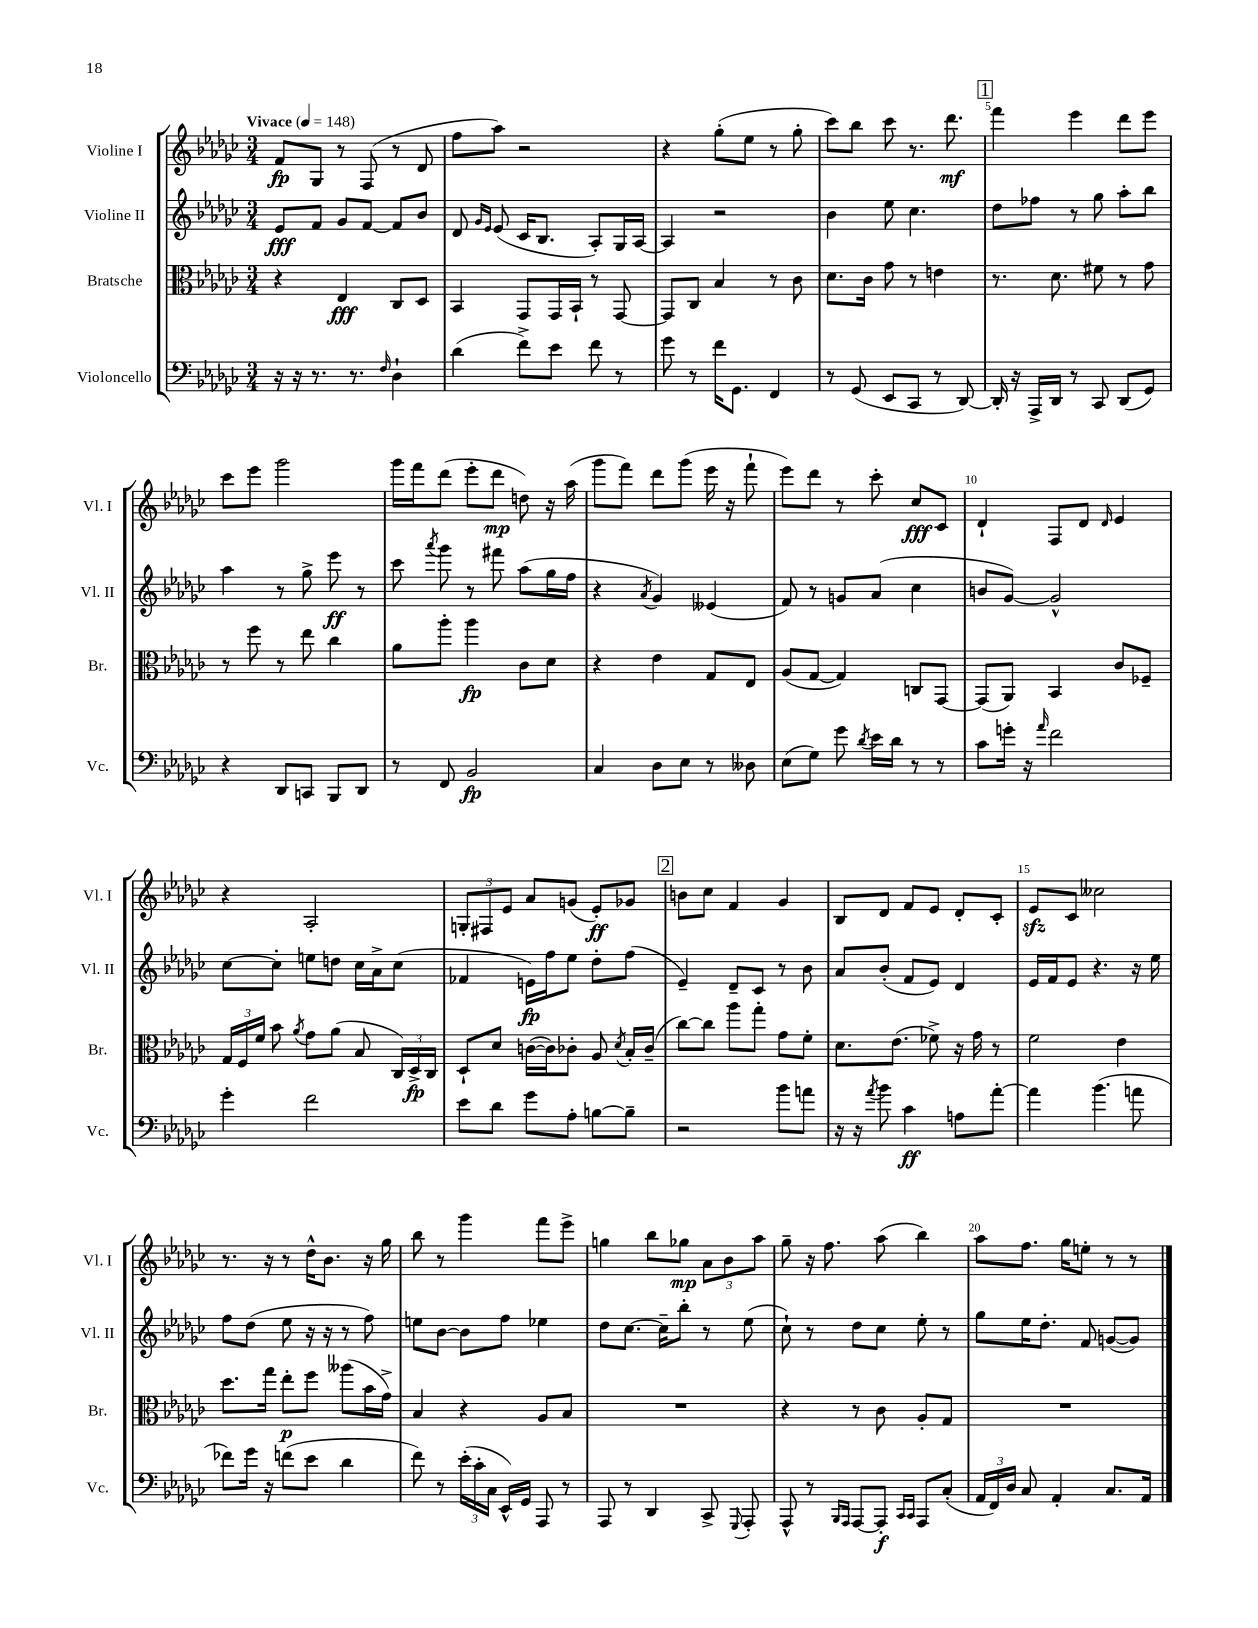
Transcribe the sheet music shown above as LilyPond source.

<<
\new StaffGroup <<
\new Staff = "s0" \with { instrumentName = "Violine I" shortInstrumentName = "Vl. I" } {
    \clef treble \key ges \major \numericTimeSignature \time 3/4 \tempo "Vivace" 4 = 148
    \autoBeamOff f'8[\fp ges8] r8 f8( r8 des'8 |
    f''8[ aes''8]) r2 |
    r4 ges''8[-.( ees''8] r8 ges''8-. |
    ces'''8[) bes''8] ces'''8 r8. des'''8.\mf |
    \mark \markup { \box "1" } f'''4 ees'''4 des'''8[ ees'''8] |
    ces'''8[ ees'''8] ges'''2 |
    ges'''16[ f'''16 des'''8]( ees'''8[-. des'''8]\mp d''8) r16 aes''16( |
    ges'''8[ f'''8]) des'''8[ ges'''8]( ees'''16 r16 f'''8-! |
    ees'''8[) des'''8] r8 ces'''8-. ces''8[\fff ces'8] |
    des'4-! f8[ des'8] \grace { des'16 } ees'4 |
    r4 aes2-. |
    \tuplet 3/2 { g8[-. fis8 ees'8] } aes'8[ g'8]( ees'8[-.\ff) ges'8] |
    \mark \markup { \box "2" } b'8[ ces''8] f'4 ges'4 |
    bes8[ des'8] f'8[ ees'8] des'8[-. ces'8]-. |
    ees'8[\sfz ces'8] ceses''2 |
    r8. r16 r8 des''16[-^ bes'8.] r16 ges''16 |
    bes''8 r8 ges'''4 f'''8[ ees'''8]-> |
    g''4 bes''8[ ges''8]\mp \tuplet 3/2 { aes'8[ bes'8 aes''8] } |
    ges''8-- r16 f''8. aes''8( bes''4) |
    aes''8[ f''8.] ges''16[ e''8]-. r8 r8 \bar "|." |
}
\new Staff = "s1" \with { instrumentName = "Violine II" shortInstrumentName = "Vl. II" } {
    \clef treble \key ges \major \numericTimeSignature \time 3/4
    \autoBeamOff ees'8[\fff f'8] ges'8[ f'8]~ f'8[ bes'8] |
    des'8 \grace { ges'16[ ees'16] } ees'8( ces'16[ bes8.] aes8[-.) ges16 aes16]~ |
    aes4 r2 |
    bes'4 ees''8 ces''4. |
    \mark \markup { \box "1" } des''8[ fes''8] r8 ges''8 aes''8[-. bes''8] |
    aes''4 r8 ges''8-> ees'''8\ff r8 |
    ces'''8 \acciaccatura { aes'''8 } ges'''8 r8 fis'''8 aes''8[( ges''16 f''16] |
    r4 \acciaccatura { aes'8 } ges'4) eeses'4( |
    f'8) r8 g'8[ aes'8]( ces''4 |
    b'8[ ges'8]~) ges'2-^ |
    ces''8[~ ces''8]-. e''8[ d''8] ces''16[ aes'16-> ces''8]( |
    fes'4 e'16[\fp) f''16 ees''8] des''8[-. f''8]( |
    \mark \markup { \box "2" } ees'4--) des'8[-- ces'8] r8 bes'8 |
    aes'8[ bes'8]-.( f'8[ ees'8]) des'4 |
    ees'16[ f'16 ees'8] r4. r16 ees''16 |
    f''8[ des''8]( ees''8 r16 r16 r8 f''8) |
    e''8[ bes'8]~ bes'8[ f''8] ees''4 |
    des''8[ ces''8.]~ ces''16[-- bes''8]-. r8 ees''8( |
    ces''8-!) r8 des''8[ ces''8] ees''8-. r8 |
    ges''8[ ees''16 des''8.]-. f'8 g'8[~( g'8]) \bar "|." |
}
\new Staff = "s2" \with { instrumentName = "Bratsche" shortInstrumentName = "Br." } {
    \clef alto \key ges \major \numericTimeSignature \time 3/4
    \autoBeamOff r4 ees4\fff ces8[ des8] |
    bes,4 ges,8[ ges,16 bes,16]-! r8 ges,8~ |
    ges,8[ ces8] bes4 r8 ces'8 |
    des'8.[ ces'16] ges'8 r8 e'4 |
    \mark \markup { \box "1" } r8. des'8. fis'8 r8 ges'8 |
    r8 f''8 r8 ees''8 ces''4 |
    aes'8[ aes''8]-. aes''4\fp ces'8[ des'8] |
    r4 ees'4 ges8[ ees8] |
    aes8[( ges8]~ ges4) c8[ ges,8]~ |
    ges,8[( aes,8]) bes,4 ces'8[ fes8]-- |
    \tuplet 3/2 { ges16[ f16 f'16] } bes'8 \acciaccatura { aes'8 } ges'8[ aes'8]( bes8 \tuplet 3/2 { ces16[) des16->\fp ces16] } |
    des8[-! des'8] c'16[~( c'16) ces'8]-. aes8 \acciaccatura { des'8 } bes16[-. ces'16]--( |
    \mark \markup { \box "2" } ces''8[~) ces''8] aes''8[ ges''8]-. ges'8[ f'8]-. |
    des'8.[ ees'8.]( fes'8->) r16 ges'16 r8 |
    f'2 ees'4 |
    des''8.[ ges''16] ees''8[-.\p f''8] aeses''8[( bes'16 ges'16]->) |
    bes4 r4 aes8[ bes8] |
    R2. |
    r4 r8 ces'8 aes8[-. ges8] |
    R2. \bar "|." |
}
\new Staff = "s3" \with { instrumentName = "Violoncello" shortInstrumentName = "Vc." } {
    \clef bass \key ges \major \numericTimeSignature \time 3/4
    \autoBeamOff r16 r16 r8. r8. \grace { f16 } des4-! |
    des'4( f'8[->) ees'8] f'8 r8 |
    ges'8 r8 f'16[ ges,8.] f,4 |
    r8 ges,8( ees,8[ ces,8] r8 des,8~) |
    \mark \markup { \box "1" } des,16-. r16 aes,,16[-> des,16] r8 ces,8 des,8[( ges,8]) |
    r4 des,8[ c,8] bes,,8[ des,8] |
    r8 f,8 bes,2\fp |
    ces4 des8[ ees8] r8 deses8 |
    ees8[( ges8]) ges'8 \acciaccatura { des'8 } ees'16[ des'16] r8 r8 |
    ces'8[ g'16]-. r16 \grace { aes'16 } f'2 |
    ges'4-. f'2 |
    ees'8[ des'8] ges'8[ aes8]-. b8[~ b8]-- |
    \mark \markup { \box "2" } r2 bes'8[ a'8] |
    r16 r16 \acciaccatura { aes'8 } bes'8 ces'4\ff a8[ aes'8]~-. |
    aes'4 bes'4.( a'8 |
    fes'8[) ges'16] r16 f'8[( ees'8] des'4 |
    f'8) r8 \tuplet 3/2 { ees'16[-.( ces'16-. ces16] } ees,16[-^) ges,16] aes,,8 r8 |
    aes,,8 r8 des,4 ces,8-> \appoggiatura { ges,,8 } aes,,8-. |
    aes,,8-^ r8 \grace { bes,,16[ aes,,16] } aes,,8[~ aes,,8]-.\f \grace { ces,16[ ces,16] } aes,,8[ ces8]-.( |
    \tuplet 3/2 { aes,16[ f,16) des16] } ces8 aes,4-. ces8.[ aes,16] \bar "|." |
}
>>
>>
\layout { \context { \Score \override BarNumber.break-visibility = ##(#f #t #t) barNumberVisibility = #(every-nth-bar-number-visible 5) } }
